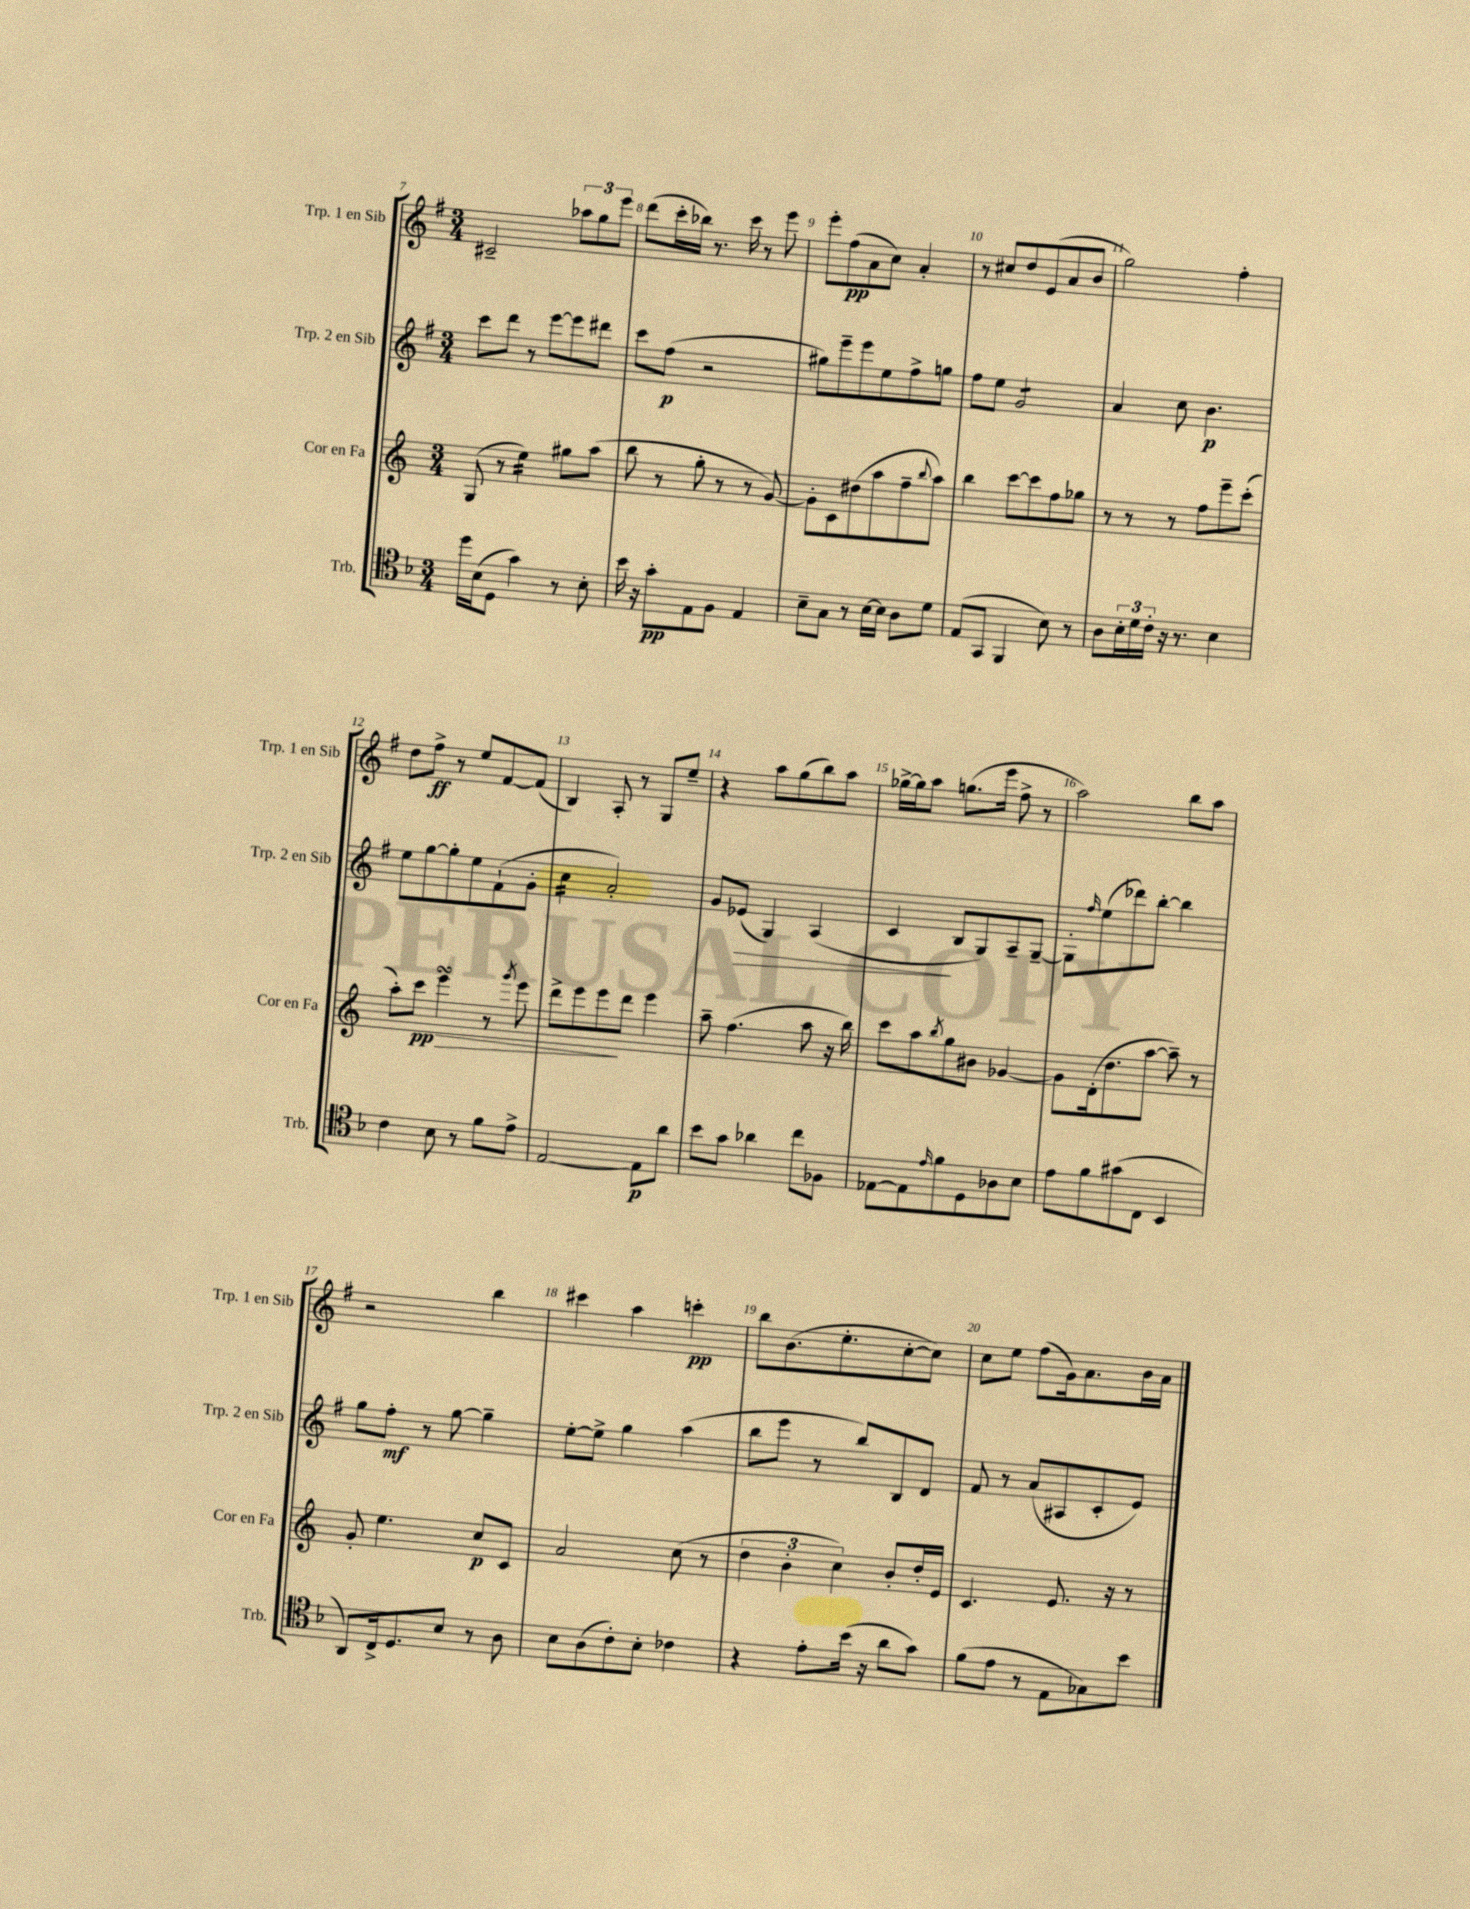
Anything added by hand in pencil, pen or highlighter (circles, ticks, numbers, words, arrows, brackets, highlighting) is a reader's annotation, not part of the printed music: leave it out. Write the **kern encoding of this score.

**kern	**kern	**kern	**kern
*staff4	*staff3	*staff2	*staff1
*clefC4	*clefG2	*clefG2	*clefG2
*k[b-]	*k[]	*k[f#]	*k[f#]
*M3/4	*M3/4	*M3/4	*M3/4
16dd\LL	(8G/	8ccc\L	2c#~/
(16B-\J	.	.	.
8D\J	8r	8ddd\J	.
4g\)	4ee\)	8r	.
.	.	[8eee\L	.
8r	8gg#\L	8eee\]	12aa-\L
.	.	.	12gg\
8B-'\	(8aa\J	8ddd#\J	.
.	.	.	12eee\J
=	=	=	=
16b-\	8bb\	8ccc\L	(8ddd\L
16r	.	.	.
8g'\L	8r	(8ff#\J	16ccc'\L
.	.	.	16bb-\JJ)
8E\	8gg'\	2r	8.r
8F\J	8r	.	.
.	.	.	16ccc\
4E/	8r	.	8r
.	[8g/)	.	8eee\
=	=	=	=
8B-~\L	8g'\]L	8gg#\L)	8eee'\L
8G\J	8c\	8eee~\	(8ff#\
8r	(8dd#\	8eee\	8a\
[16B-\LL	8aa\	8ee\	8cc\J)
16B-\]JJ	.	.	.
8A\L	8ff~\	8ff#^\	4a'/
.	8qqbb/	.	.
8d\J	8aa\J)	8gg\J	.
=	=	=	=
(8E/L	4bb\	8ff#\L	8r
8GG/J	.	8ee\J	8cc#/L
4FF/	[8ccc\L	2g/	8dd/
.	8ccc\]	.	(8e/
8B-\)	8ff\	.	8a/
8r	8gg-\J	.	8b/J
=	=	=	=
8A\L	8r	4a/	2gg\)
24B-'\L	8r	.	.
24d\	.	.	.
24c'\JJ	.	.	.
16r	8r	8cc\	.
8.r	.	.	.
.	8ff\L	4.b\	.
4B-\	8eee~\	.	4ff#'\
.	(8ccc'\J	.	.
=	=	=	=
4c\	8aa'\L)	8ee\L	8dd\L
.	8ccc\J	[8gg\	8ff#^\J
8B-\	4eee\	8gg'\]	8r
8r	.	8ee\	8ee/L
8f\L	8r	(8f#`\	[8f#/
.	8qggg/	.	.
8e^\J	8eee\	8g'\J	(8f#/]J
=	=	=	=
[2E/	8ddd^\L	4cc\	4B/)
.	8eee\	.	.
.	8eee\	2a'/)	8A'/
.	8ddd\J	.	8r
8E\]L	4eee\	.	8G/L
8a\J	.	.	8ee~/J
=	=	=	=
8b-\L	8aa~\	8g/L	4r
8g\J	(4.ff\	(8e-/J	.
4a-\	.	4G/)	8aa\L
.	.	.	(8gg\
8cc\L	8aa\	(4A/	8bb\)
8F-\J	16r	.	8aa\J
.	16bb\)	.	.
=	=	=	=
[8E-\L	8ccc\L	4c/	[16gg-^\LL
.	.	.	16gg-\]J
8E-\]	8aa\	.	8aa\J
16qqe/	8qbb/	.	.
8f\	8gg\	8B/L	(8.gg\L
8D\	8b#\J	8G/)	.
.	.	.	16eee\Jk
8A-\	[4g-/	8A~/	8ff#^\
8B-\J	.	[8G~/J	8r
=	=	=	=
8e\L	8g-\]L	8G'\]L	2aa\)
.	.	16qqff#/	.
8f\	(16d'\k	(8ee\	.
.	8.dd\	.	.
(8g#\	.	8ddd-\)	.
8C\J	[8aa\J	[8bb'\J	.
4BB-/	8aa~\])	4bb\]	8bb\L
.	8r	.	8aa\J
=	=	=	=
8AA/L)	8g'/	8gg\L	2r
16C^/k	4.ee\	8ff#'\J	.
8.D/	.	.	.
.	.	8r	.
8B-/J	.	[8gg\	.
8r	8cc/L	4gg~\]	4bb\
8A\	8c/J	.	.
=	=	=	=
8B-\L	2a/	[8ee'\L	4ccc#\
(8A\	.	8ee^\]J	.
8c'\)	.	4gg\	4aa\
8B-'\J	.	.	.
4c-\	(8cc\	(4aa\	4ccc'\
.	8r	.	.
=	=	=	=
4r	6dd\	8bb\L	8bb\L
.	.	8eee\J	(8.b\
.	6b'\	.	.
8e'\L	.	8r	.
.	.	.	8.ee'\
.	6cc\)	.	.
(16b-\Jk	.	8bb/L)	.
16r	.	.	.
8a\L	8b'/L	8B/	[8cc'\
8g\J)	16dd'/L	8d/J	8cc\]J)
.	16e/JJ	.	.
=	=	=	=
(8f\L	4.c/	8f#/	8cc\L
8e\J	.	8r	8ee\J
8r	.	(8a/L	(8ff#\L
8E\L	8.e/	8A#/	16g\k)
.	.	.	8.a\
8G-\)	.	8c'/	.
.	16r	.	.
8b-\J	8r	8e/J)	16b\L
.	.	.	16a\JJ
==	==	==	==
*-	*-	*-	*-
